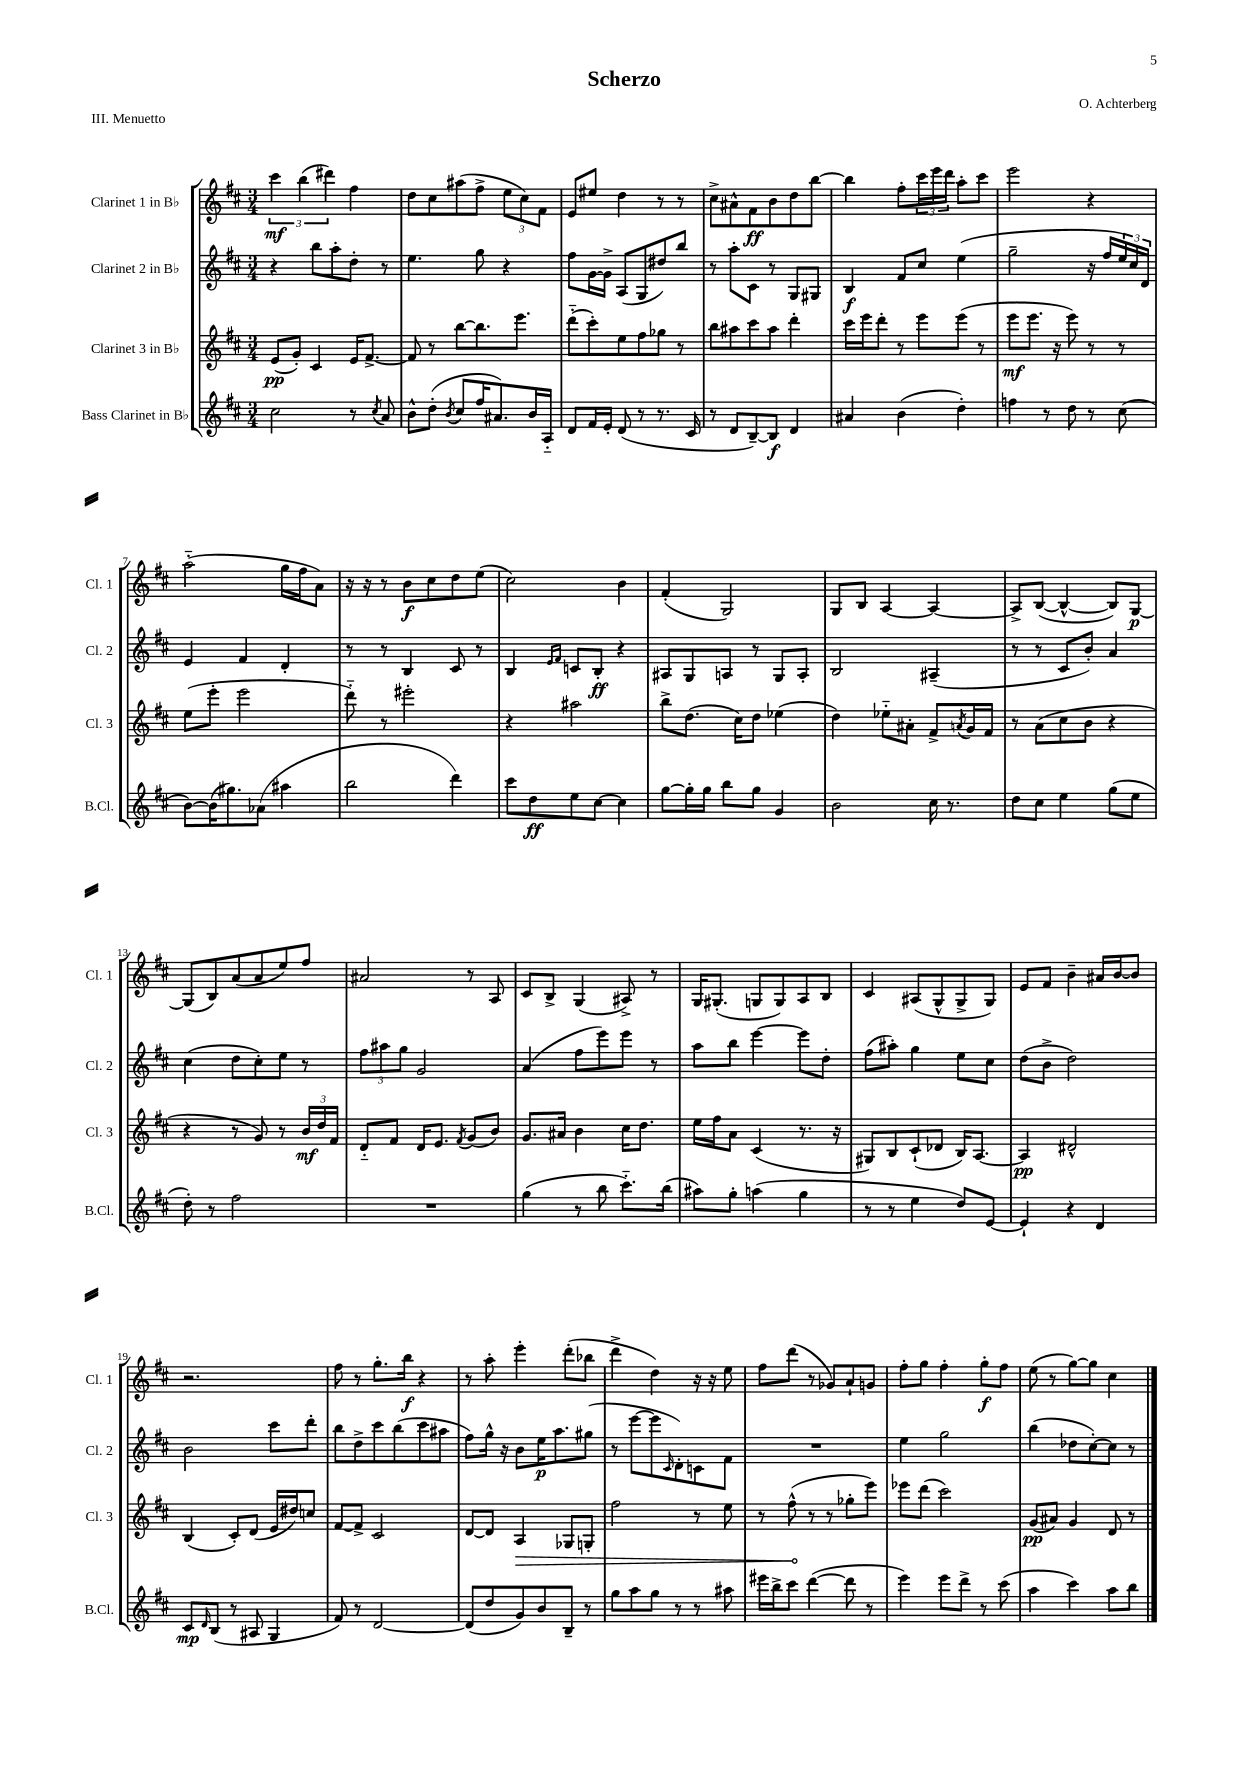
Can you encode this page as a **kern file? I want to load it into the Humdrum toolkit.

**kern	**kern	**kern	**kern
*staff4	*staff3	*staff2	*staff1
*clefG2	*clefG2	*clefG2	*clefG2
*k[f#c#]	*k[f#c#]	*k[f#c#]	*k[f#c#]
*M3/4	*M3/4	*M3/4	*M3/4
2cc#	(8e	4r	6ccc#
.	8g')	.	.
.	.	.	(6bb
.	4c#	8bb	.
.	.	.	6ddd#)
.	.	8aa'	.
8r	16e	8dd'	4ff#
.	[8.f#^	.	.
8qcc#	.	.	.
8a	.	8r	.
=	=	=	=
8b^^	8f#]	4.ee	8dd
(8dd'	8r	.	8cc#
8qb	.	.	.
8cc#	[8bb	.	(8aa#
16ff#	8.bb]	8gg	8ff#^
8.a#)	.	.	.
.	.	4r	12ee
.	8.eee	.	.
.	.	.	12cc#)
16b	.	.	.
.	.	.	12f#
16A'~	.	.	.
=	=	=	=
8d	(8ddd'~	8ff#	8e
16f#	8ccc#')	[16g	8ee#
16e'	.	16g^]	.
(8d	8ee	(8A	4dd
8r	8ff#	8G	.
8.r	8gg-	8dd#)	8r
.	8r	8bb	8r
16c#	.	.	.
=	=	=	=
8r	8bb	8r	8cc#^
8d	8aa#	8aa'	8a#^^
[8B~)	8ccc#	8c#	8f#
8B]	8aa#	8r	8b
4d	4ddd'	8G	8dd
.	.	8G#	[8bb
=	=	=	=
4a#	16ccc#	4B	4bb]
.	16eee	.	.
.	8ddd'	.	.
(4b	8r	8f#	8ff#'
.	8eee	8cc#	24ccc#
.	.	.	24eee
.	.	.	24ddd
4dd')	(8eee	(4ee	8aa'
.	8r	.	8ccc#
=	=	=	=
4ff	8eee	2gg~	2eee
.	8.eee	.	.
8r	.	.	.
.	16r	.	.
8dd	8eee)	.	.
8r	8r	16r	4r
.	.	16ff#	.
(8cc#	8r	24ee)	.
.	.	24cc#	.
.	.	24d	.
=	=	=	=
[8b)	(8ee	4e	(2aa'~
(16b]	8eee'	.	.
8.gg#)	.	.	.
.	2eee	4f#	.
(8a-	.	.	.
4aa#	.	4d'	16gg
.	.	.	16ff#
.	.	.	8a)
=	=	=	=
2bb	8ddd'~)	8r	16r
.	.	.	16r
.	8r	8r	8r
.	2eee#'	4B	8b
.	.	.	8cc#
4ddd)	.	8c#	8dd
.	.	8r	(8ee
=	=	=	=
8ccc#	4r	4B	2cc#)
8dd	.	.	.
.	.	16qqe	.
.	.	16qqf#	.
8ee	2aa#	8c	.
[8cc#	.	8B'	.
4cc#]	.	4r	4b
=	=	=	=
[8gg	8bb^	8A#	(4f#'
16gg']	(8.dd	8G	.
16gg	.	.	.
8bb	.	8A	2G)
.	16cc#)	.	.
8gg	8dd	8r	.
4g	(4ee-	8G	.
.	.	8A'	.
=	=	=	=
2b	4dd)	2B	8G
.	.	.	8B
.	8ee-'~	.	[4A
.	8a#'	.	.
16cc#	8f#^	(4A#~	4A_
8.r	.	.	.
.	8qa	.	.
.	16g	.	.
.	16f#	.	.
=	=	=	=
8dd	8r	8r	8A^]
8cc#	(8a	8r	([8B
4ee	8cc#	8c#	4B^^_
.	8b	8b')	.
(8gg	4r	4a	8B])
8ee	.	.	[8G
=	=	=	=
8dd')	4r	(4cc#	(8G]
8r	.	.	8B)
2ff#	8r	8dd	(8a
.	8g)	8cc#')	8a
.	8r	8ee	8ee)
.	24b	8r	8ff#
.	24dd	.	.
.	24f#	.	.
=	=	=	=
2.r	8d'~	12ff#	2a#
.	.	12aa#	.
.	8f#	.	.
.	.	12gg	.
.	16d	2g	.
.	8.e	.	.
.	8qf#	.	.
.	(8g	.	8r
.	8b)	.	8A
=	=	=	=
(4gg	8.g	(4a	8c#
.	.	.	8B^
.	16a#	.	.
8r	4b	8ff#	(4G
8bb	.	8eee)	.
8.ccc#'~)	16cc#	8eee	8A#^)
.	8.dd	.	.
.	.	8r	8r
(16bb	.	.	.
=	=	=	=
8aa#)	16ee	8aa	16G
.	16ff#	.	(8.G#'
8gg'	8a	8bb	.
(4aa	(4c#	[4eee	8G
.	.	.	8G)
4gg	8.r	8eee]	8A
.	.	8dd'	8B
.	16r	.	.
=	=	=	=
8r	8G#)	(8ff#	4c#
8r	8B	8aa#')	.
4ee	(8c#`	4gg	(8A#
.	8d-	.	8G^^
8dd)	16B)	8ee	8G^
.	[8.A	.	.
[8e	.	8cc#	8G)
=	=	=	=
4e`]	4A]	(8dd	8e
.	.	8b^	8f#
4r	2d#^^	2dd)	4b~
4d	.	.	16a#
.	.	.	[16b
.	.	.	8b]
=	=	=	=
8c#	(4B	2b	2.r
16qqd	.	.	.
(8B	.	.	.
8r	8c#')	.	.
8A#	(8d	.	.
4G	16e	8ccc#	.
.	16dd#)	.	.
.	8cc	8ddd'	.
=	=	=	=
8f#)	[8f#	8bb	8ff#
8r	8f#^]	8dd^	8r
[2d	2c#	8ccc#	8.gg'
.	.	(8bb	.
.	.	.	16bb
.	.	8ccc#	4r
.	.	8aa#	.
=	=	=	=
(8d]	[8d	8ff#)	8r
8dd	8d]	16gg^^	8aa'
.	.	16r	.
8g)	4A	8b	4eee'
8b	.	16ee	.
.	.	8.aa	.
8B~	8G-	.	(8ddd'
8r	8G'	(8gg#	8bb-
=	=	=	=
8gg	2ff#	8r	4ddd^
8aa	.	[8eee	.
8gg	.	8eee]	4dd)
.	.	16qqc#	.
8r	.	8d')	.
8r	8r	8c	16r
.	.	.	16r
8aa#	8ee	8f#	8ee
=	=	=	=
16eee#	8r	2.r	8ff#
16bb^	.	.	.
8ccc#	(8ff#^^	.	(8ddd
([4ddd	8r	.	8r
.	8r	.	8g-)
8ddd]	8gg-'	.	8a`
8r	8eee)	.	8g
=	=	=	=
4eee)	8eee-	4ee	8ff#'
.	(8ddd	.	8gg
8eee	2ccc#)	2gg	4ff#'
8ddd^	.	.	.
8r	.	.	8gg'
(8ccc#	.	.	8ff#
=	=	=	=
4aa	(8g	(4bb	(8ee
.	8a#)	.	8r
4ccc#)	4g	8dd-	[8gg)
.	.	[8cc#')	8gg]
8aa	8d	8cc#]	4cc#
8bb	8r	8r	.
==	==	==	==
*-	*-	*-	*-
